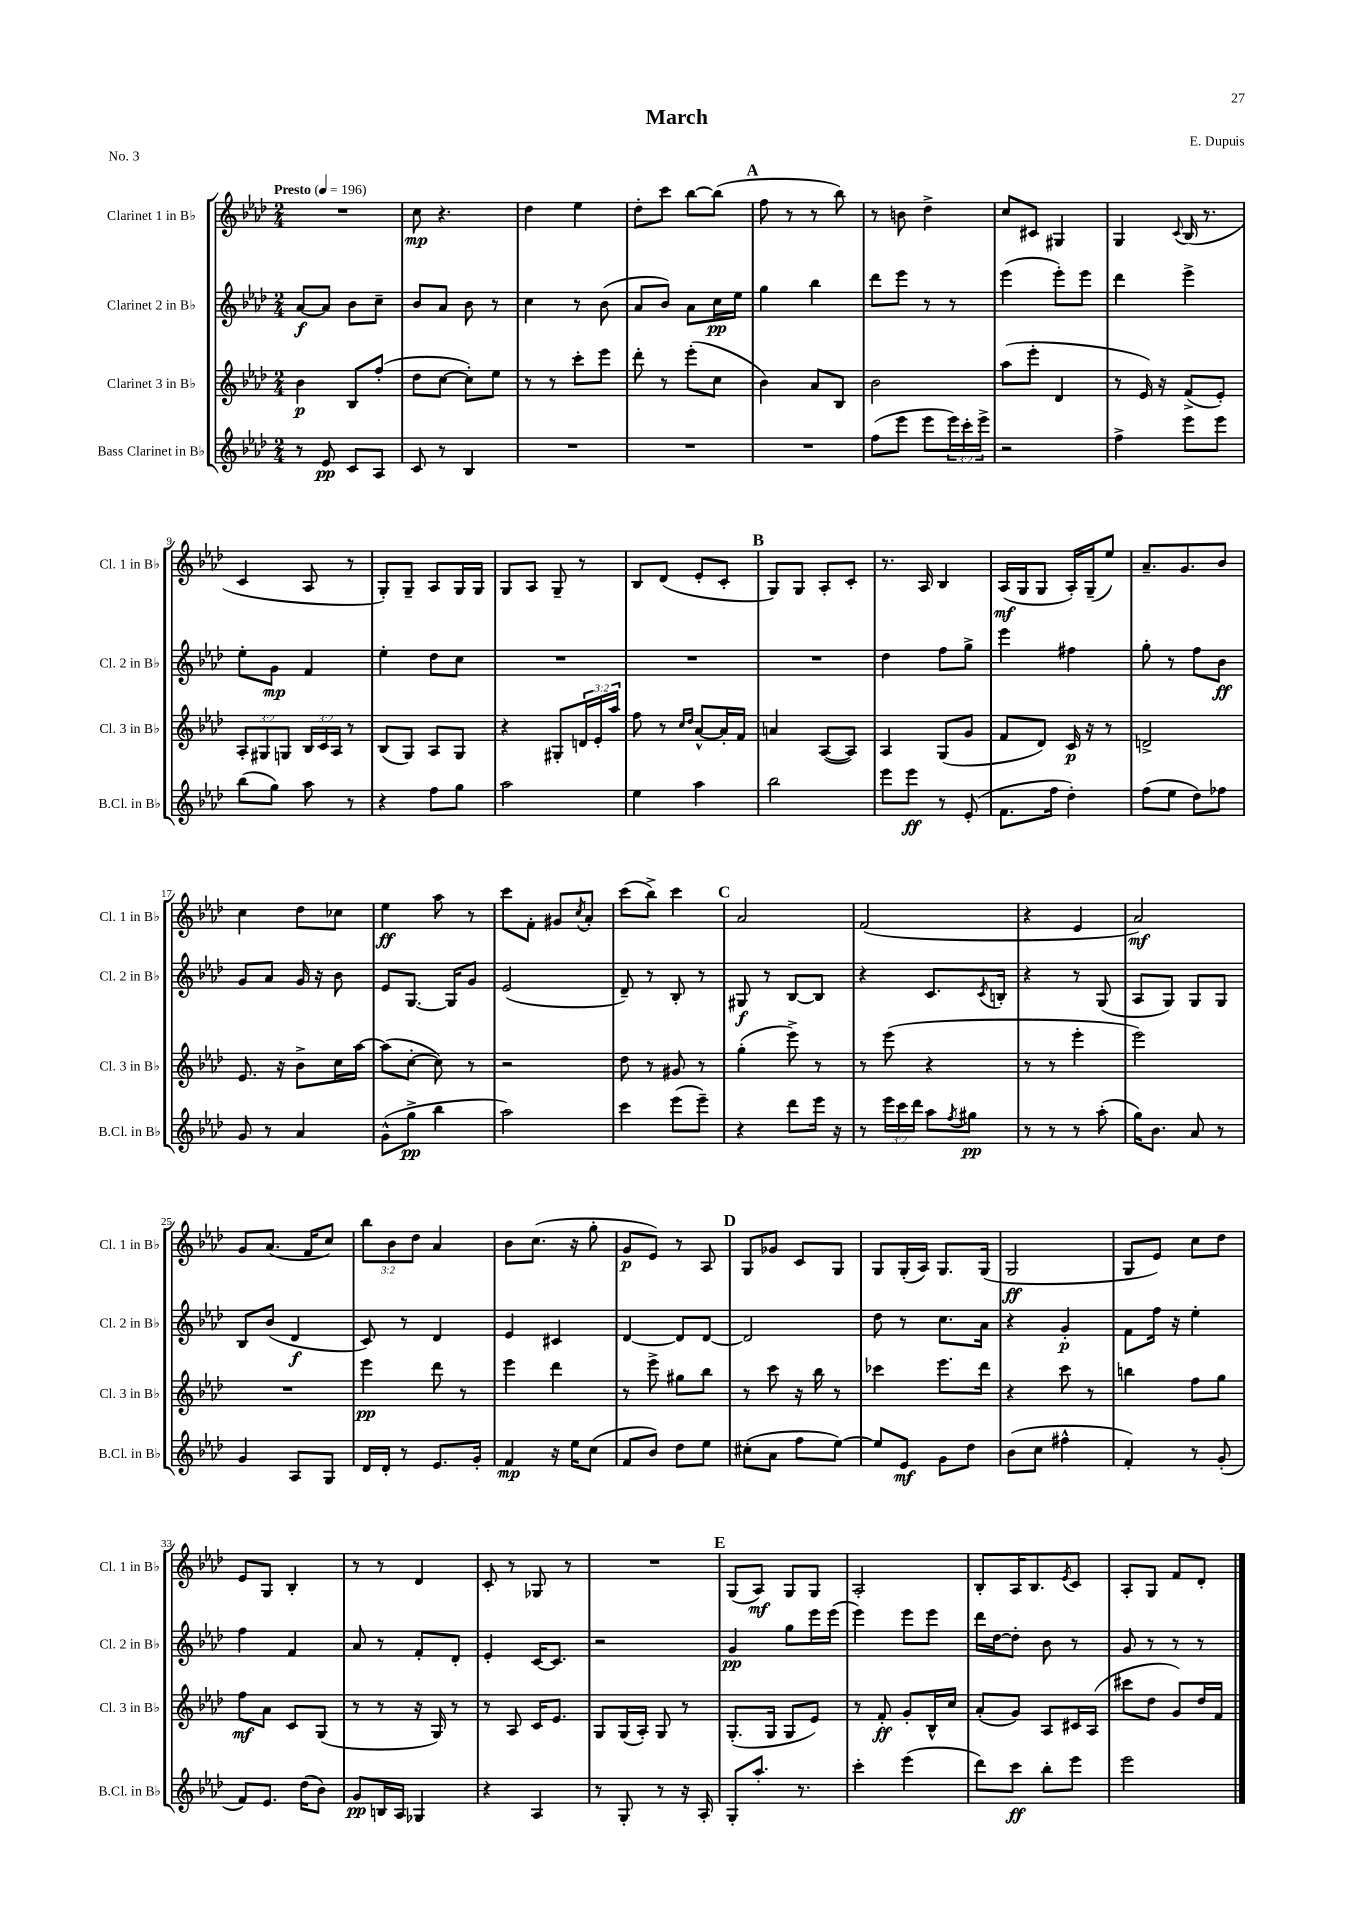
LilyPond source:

\header { title = "March" composer = "E. Dupuis" piece = "No. 3" }
<<
\new StaffGroup <<
\new Staff = "s0" \with { instrumentName = "Clarinet 1 in Bb" shortInstrumentName = "Cl. 1 in Bb" } {
    \clef treble \key aes \major \numericTimeSignature \time 2/4 \override Staff.TupletNumber.text = #tuplet-number::calc-fraction-text \tempo "Presto" 4 = 196
    R2 |
    c''8\mp r4. |
    des''4 ees''4 |
    des''8-. c'''8 bes''8~ bes''8( |
    \mark \markup { \bold "A" } f''8 r8 r8 bes''8) |
    r8 b'8 des''4-> |
    c''8 cis'8 gis4 |
    g4 \appoggiatura { c'8 } bes16( r8. |
    c'4 aes8 r8 |
    g8-.) g8-- aes8 g16 g16 |
    g8 aes8 g8-- r8 |
    bes8 des'8( ees'8-. c'8-. |
    \mark \markup { \bold "B" } g8) g8 aes8-. c'8-. |
    r8. aes16 bes4 |
    aes16\mf( g16 g8 aes16-.) g16--( ees''8) |
    aes'8.-- g'8. bes'8 |
    c''4 des''8 ces''8 |
    ees''4\ff aes''8 r8 |
    c'''8 f'8-. gis'8 \acciaccatura { c''8 } aes'8-. |
    c'''8( bes''8->) c'''4 |
    \mark \markup { \bold "C" } aes'2 |
    f'2( |
    r4 ees'4 |
    aes'2\mf) |
    g'8 aes'8.( f'16 c''8) |
    \tuplet 3/2 { bes''8 bes'8 des''8 } aes'4 |
    bes'8 c''8.( r16 g''8-. |
    g'8\p ees'8) r8 aes8 |
    \mark \markup { \bold "D" } g8 ges'8 c'8 g8 |
    g8 g16-.( aes16) g8. g16( |
    g2\ff |
    g8 ees'8) c''8 des''8 |
    ees'8 g8 bes4-. |
    r8 r8 des'4 |
    c'8-. r8 ges8 r8 |
    R2 |
    \mark \markup { \bold "E" } g8( aes8\mf) g8 g8 |
    aes2-. |
    bes8-. aes16 bes8. \acciaccatura { ees'8 } c'8 |
    aes8-. g8 f'8 des'8-. \bar "|." |
}
\new Staff = "s1" \with { instrumentName = "Clarinet 2 in Bb" shortInstrumentName = "Cl. 2 in Bb" } {
    \clef treble \key aes \major \numericTimeSignature \time 2/4
    aes'8~\f aes'8 bes'8 c''8-- |
    bes'8 aes'8 bes'8 r8 |
    c''4 r8 bes'8( |
    aes'8 bes'8) aes'8 c''16\pp ees''16 |
    \mark \markup { \bold "A" } g''4 bes''4 |
    des'''8 ees'''8 r8 r8 |
    ees'''4( ees'''8-.) ees'''8 |
    des'''4 ees'''4-> |
    ees''8-. g'8\mp f'4 |
    ees''4-. des''8 c''8 |
    R2 |
    R2 |
    \mark \markup { \bold "B" } R2 |
    des''4 f''8 g''8-> |
    ees'''4 fis''4 |
    g''8-. r8 f''8 bes'8\ff |
    g'8 aes'8 g'16 r16 bes'8 |
    ees'8 g8.~ g16 g'8 |
    ees'2( |
    des'8--) r8 bes8-. r8 |
    \mark \markup { \bold "C" } gis8\f r8 bes8~ bes8 |
    r4 c'8. \acciaccatura { c'8 } b16-. |
    r4 r8 g8( |
    aes8 g8) g8 g8 |
    bes8 bes'8( des'4\f |
    c'8) r8 des'4 |
    ees'4 cis'4 |
    des'4~ des'8 des'8~ |
    \mark \markup { \bold "D" } des'2 |
    des''8 r8 c''8. aes'16 |
    r4 g'4-.\p |
    f'8 f''16 r16 ees''4-. |
    f''4 f'4 |
    aes'8 r8 f'8-. des'8-. |
    ees'4-. c'16~ c'8. |
    r2 |
    \mark \markup { \bold "E" } g'4\pp g''8 ees'''16 ees'''16( |
    ees'''4) ees'''8 ees'''8 |
    des'''16 des''16~ des''8-. bes'8 r8 |
    g'8 r8 r8 r8 \bar "|." |
}
\new Staff = "s2" \with { instrumentName = "Clarinet 3 in Bb" shortInstrumentName = "Cl. 3 in Bb" } {
    \clef treble \key aes \major \numericTimeSignature \time 2/4 \override Staff.TupletNumber.text = #tuplet-number::calc-fraction-text
    bes'4\p bes8 f''8-.( |
    des''8 c''8~ c''8-.) ees''8 |
    r8 r8 c'''8-. ees'''8 |
    des'''8-. r8 ees'''8-.( c''8 |
    \mark \markup { \bold "A" } bes'4) aes'8 bes8 |
    bes'2 |
    aes''8( ees'''8-. des'4 |
    r8 ees'16) r16 f'8->( ees'8-.) |
    \tuplet 3/2 { aes8-. gis8 g8 } \tuplet 3/2 { bes16 c'16 aes16 } r8 |
    bes8( g8) aes8 g8 |
    r4 gis8-. \tuplet 3/2 { d'16 ees'16-. aes''16 } |
    f''8 r8 \grace { c''16 des''16 } aes'8~-^ aes'16-. f'16 |
    \mark \markup { \bold "B" } a'4 aes8~( aes8) |
    aes4 g8( g'8 |
    f'8 des'8) c'16\p r16 r8 |
    d'2-> |
    ees'8. r16 bes'8-> c''16 aes''16~ |
    aes''8( c''8~-. c''8) r8 |
    r2 |
    des''8 r8 gis'8 r8 |
    \mark \markup { \bold "C" } g''4-.( ees'''8->) r8 |
    r8 ees'''8( r4 |
    r8 r8 ees'''4-. |
    ees'''2) |
    R2 |
    ees'''4\pp des'''8 r8 |
    ees'''4 des'''4 |
    r8 ees'''8-> gis''8 bes''8 |
    \mark \markup { \bold "D" } r8 c'''8 r16 bes''16 r8 |
    ces'''4 ees'''8. des'''16 |
    r4 c'''8 r8 |
    b''4 f''8 g''8 |
    f''8\mf aes'8 c'8 g8( |
    r8 r8 r16 g16) r8 |
    r8 aes8 c'16 ees'8. |
    g8 g16( aes16-.) g8 r8 |
    \mark \markup { \bold "E" } g8.-.( g16 g8 ees'8) |
    r8 f'8-.\ff g'8-. bes16-^ c''16 |
    aes'8-.( g'8) aes8 cis'16 aes16( |
    cis'''8 des''8 g'8) des''16 f'16 \bar "|." |
}
\new Staff = "s3" \with { instrumentName = "Bass Clarinet in Bb" shortInstrumentName = "B.Cl. in Bb" } {
    \clef treble \key aes \major \numericTimeSignature \time 2/4 \override Staff.TupletNumber.text = #tuplet-number::calc-fraction-text
    r8 ees'8\pp c'8 aes8 |
    c'8 r8 bes4 |
    R2 |
    R2 |
    \mark \markup { \bold "A" } R2 |
    f''8( ees'''8 ees'''8 \tuplet 3/2 { ees'''16) c'''16-. ees'''16-> } |
    r2 |
    f''4-> ees'''8 ees'''8 |
    bes''8( g''8) aes''8 r8 |
    r4 f''8 g''8 |
    aes''2 |
    ees''4 aes''4 |
    \mark \markup { \bold "B" } bes''2 |
    ees'''8 ees'''8\ff r8 ees'8-.( |
    f'8. f''16 des''4-.) |
    f''8( ees''8 des''8) fes''8 |
    g'8 r8 aes'4 |
    g'8-^( g''8->\pp bes''4 |
    aes''2) |
    c'''4 ees'''8( ees'''8--) |
    \mark \markup { \bold "C" } r4 des'''8 ees'''16 r16 |
    r8 \tuplet 3/2 { ees'''16 c'''16 des'''16 } aes''8 \acciaccatura { f''8 } gis''8\pp |
    r8 r8 r8 aes''8-.( |
    g''16) bes'8. aes'8 r8 |
    g'4 aes8 g8 |
    des'16 des'16-. r8 ees'8. g'16-. |
    f'4\mp r16 ees''16 c''8( |
    f'8 bes'8) des''8 ees''8 |
    \mark \markup { \bold "D" } cis''8-.( aes'8 f''8 ees''8~) |
    ees''8 ees'8\mf g'8 des''8 |
    bes'8( c''8 fis''4-^ |
    f'4-.) r8 g'8-.( |
    f'8) ees'8. des''16( bes'8) |
    g'8\pp b16 aes16 ges4 |
    r4 aes4 |
    r8 g8-. r8 r16 aes16-. |
    \mark \markup { \bold "E" } g8-. aes''8.-. r8. |
    c'''4-. ees'''4( |
    des'''8) c'''8\ff bes''8-. ees'''8 |
    ees'''2 \bar "|." |
}
>>
>>
